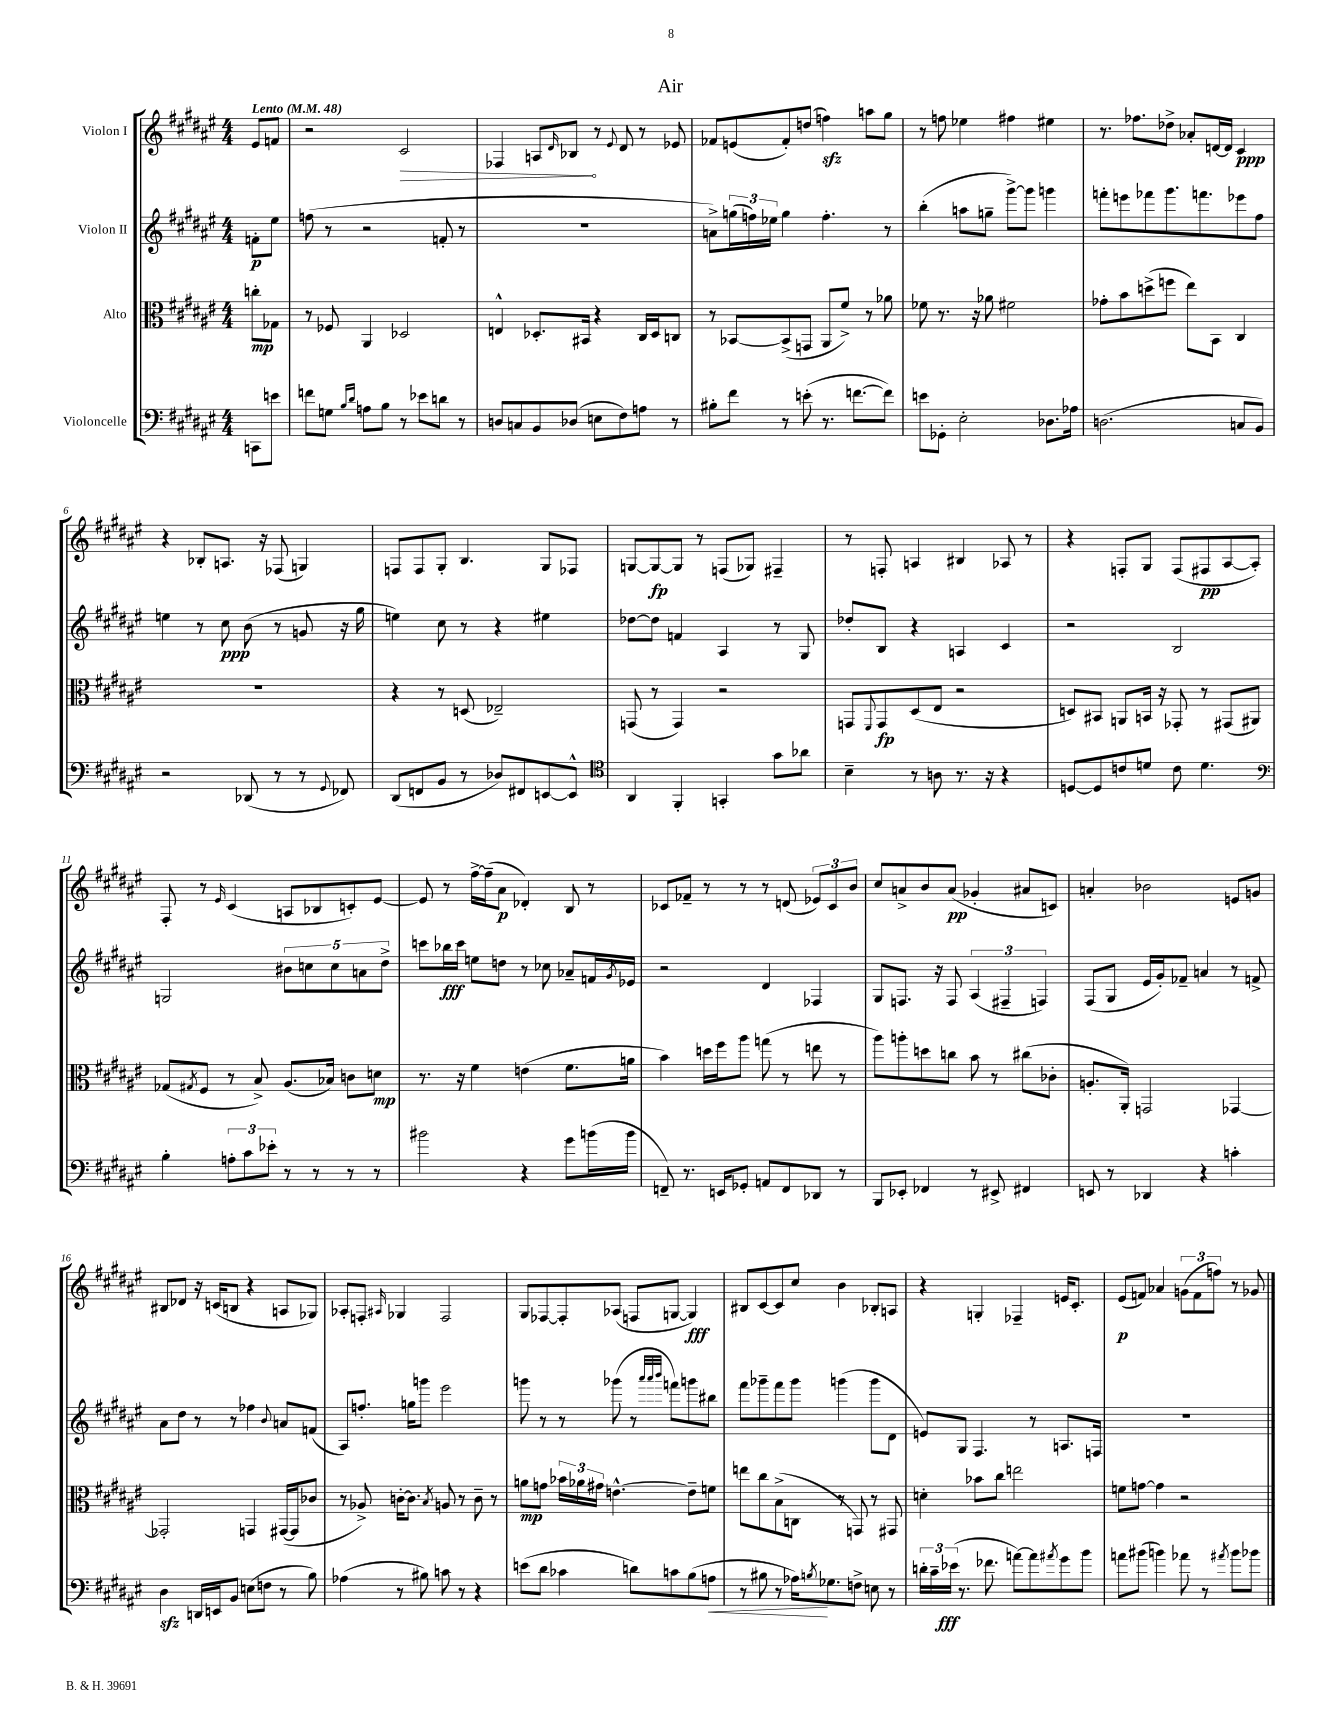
\header { title = "Air" }
<<
\new StaffGroup <<
\new Staff = "s0" \with { instrumentName = "Violon I" } {
    \clef treble \key fis \major \numericTimeSignature \time 4/4 \partial 4 \tempo "Lento" 4 = 48
    eis'8 f'8 |
    r2 \once \override Hairpin.circled-tip = ##t cis'2\> |
    fes4 a8 \grace { dis'16 } bes8\! r8 \appoggiatura { eis'8 } dis'8 r8 ees'8 |
    fes'8 e'8( fes'8-.) d''8( f''4\sfz) a''8 gis''8 |
    r8 f''8 ees''4 fis''4 eis''4 |
    r8. fes''8. des''8-> aes'8-. d'16~ d'16 cis'4\ppp |
    r4 bes8-. a8. r16 fes8( g4) |
    f8 f8 gis8-. b4. gis8 fes8 |
    g8~ g8~\fp g8 r8 f8( ges8) fis4-- |
    r8 f8-. a4 bis4 aes8 r8 |
    r4 f8-. gis8 f8( fis8\pp ais8~ ais8-.) |
    fis8-. r8 \grace { eis'16 } cis'4( a8 bes8 c'8-.) eis'8~ |
    eis'8 r8 fis''16~-> fis''16--( ais'8\p des'4-.) b8 r8 |
    ces'8 fes'8-- r8 r8 r8 d'8( \tuplet 3/2 { ees'8) ces'8 b'8 } |
    cis''8 a'8-> b'8 a'8\pp( ges'4-. ais'8 c'8) |
    a'4-. bes'2 e'8 g'8 |
    bis8 des'8 r16 c'16( b8 r4 a8 ges8) |
    aes8-. f8-. \grace { ais16 } ges4 f2 |
    gis8 fes8~ fes8-. aes8( f8 g8~ g4\fff) |
    bis8 cis'8~ cis'8 cis''8 b'4 bes8-. a8 |
    r4 g4-. fes4-- e'16 cis'8.-. |
    eis'8\p( f'8) aes'4 \tuplet 3/2 { g'8( f'8 f''8) } r8 ges'8 \bar "|." |
}
\new Staff = "s1" \with { instrumentName = "Violon II" } {
    \clef treble \key fis \major \numericTimeSignature \time 4/4 \partial 4
    f'8-.\p eis''8 |
    f''8( r8 r2 f'8-. r8 |
    R1 |
    a'8->) \tuplet 3/2 { g''16( f''16) ees''16 } g''4 f''4.-. r8 |
    b''4-.( a''8 g''8-- gis'''8~->) gis'''8 g'''4 |
    f'''8-. e'''8 fes'''8 gis'''8. f'''8. ees'''8 fis''8 |
    e''4 r8 cis''8\ppp b'8( r8 g'8 r16 gis''16 |
    e''4) cis''8 r8 r4 eis''4 |
    des''8~ des''8 f'4 ais4 r8 gis8 |
    des''8-. b8 r4 a4 cis'4 |
    r2 b2 |
    g2 \tuplet 5/4 { bis'8 c''8 c''8 a'8 dis''8-> } |
    c'''8 bes''16\fff c'''16 e''8 d''8 r8 ces''8 aes'8-- f'16 \acciaccatura { gis'8 } ees'16 |
    r2 dis'4 fes4 |
    gis8 f8. r16 f8 \tuplet 3/2 { ais4( fis4-- f4) } |
    fis8( gis8 eis'16 gis'16-.) fes'8-- a'4 r8 f'8-> |
    ais'8 dis''8 r8 r8 fes''4 \appoggiatura { b'8 } a'8 f'8( |
    ais8) f''8.-. g''16 g'''8 eis'''2 |
    g'''8 r8 r8 ges'''8( r8 \grace { ais'''32 ais'''32 b'''32 } f'''8) g'''8 bis''8 |
    fis'''8 ges'''8-- fis'''8 ges'''8 g'''4( g'''8 dis'8 |
    e'8) gis8 fis4. r8 a8. f16 |
    R1 \bar "|." |
}
\new Staff = "s2" \with { instrumentName = "Alto" } {
    \clef alto \key fis \major \numericTimeSignature \time 4/4 \partial 4
    c''8-.\mp ges8 |
    r8 fes8 ais,4 des2 |
    e4-^ des8.-. bis,16 r4 cis16 des16 c8 |
    r8 bes,8~ bes,8->( g,8 ais,8 fis'8->) r8 aes'8 |
    fes'8 r8. r16 aes'8 fis'2 |
    ges'8-. b'8 d''8->( f''8 eis''8) b,8 cis4 |
    R1 |
    r4 r8 d8( ees2--) |
    g,8( r8 g,4) r2 |
    g,8 \appoggiatura { fis,8 } g,8\fp dis8( eis8 r2 |
    d8) bis,8 a,8 b,16 r16 ges,8-. r8 gis,8( ais,8) |
    ges8( \acciaccatura { gis8 } fis8 r8 b8->) ais8.( bes16) c'8 d'8\mp |
    r8. r16 fis'4 e'4( fis'8. a'16 |
    b'4) d''16 fis''16 ais''8 g''8( r8 e''8 r8 |
    ais''8) a''8-. d''8 c''8 b'8 r8 cis''8( ces'8-. |
    a8.-. ais,16-.) g,2 ges,4~ |
    ges,2-. g,4 gis,16~( gis,16 ces'8 |
    r8 aes8->) c'16~-. c'8. \acciaccatura { b8 } a8 r8 c'8-- r8 |
    a'8\mp g'8 \tuplet 3/2 { bes'16 aes'16 gis'16 } e'4.~-^ e'8-- f'8 |
    e''8 cis''8 b8->( c8 r8 g,8) r8 gis,8 |
    d'4-. bes'8 cis''8 e''2 |
    f'8 g'8~ g'4 r2 \bar "|." |
}
\new Staff = "s3" \with { instrumentName = "Violoncelle" } {
    \clef bass \key fis \major \numericTimeSignature \time 4/4 \partial 4
    c,8 e'8 |
    f'8 g8 \grace { b16 dis'16 } a8 b8 r8 ees'8 d'8 r8 |
    d8 c8 b,8 des8( e8 fis8) a8 r8 |
    bis8-. fis'8 r8 e'8-.( r8. f'8.~ f'8) |
    e'8 ges,8-. eis2-. des8. aes16 |
    d2.( c8 b,8) |
    r2 des,8( r8 r8 \appoggiatura { gis,8 } fes,8) |
    dis,8( f,8 b,8 r8 des8) fis,8 e,8~ e,8-^ |
    \clef tenor ais,4 fis,4-. g,4-. gis'8 aes'8 |
    b4-- r8 a8 r8. r16 r4 |
    d8~ d8 c'8 d'8 c'8 d'4. |
    \clef bass b4-. \tuplet 3/2 { a8-. cis'8 ees'8-. } r8 r8 r8 r8 |
    bis'2 r4 gis'8 b'16( b'16 |
    f,8--) r8. e,16 ges,8-. a,8 f,8 des,8 r8 |
    b,,8 ees,8-. fes,4 r8 eis,8-> fis,4 |
    e,8 r8 des,4 r4 c'4-. |
    dis4\sfz d,16 e,16 b,8 e8( f8 r8 b8) |
    aes4( r8 bis8) c'8 r8 r4 |
    e'8( dis'8 ces'4 d'8) c'8 b8( a8\< |
    r8 bis8 r8 aes16\!) \acciaccatura { b8 } ges8. f8-> e8 r8 |
    \tuplet 3/2 { d'16-. cis'16-- ees'16\fff( } r8. fes'8. a'8~) a'8 \acciaccatura { ais'8 } gis'8 b'8 |
    a'8 bis'8( b'4) aes'8 r8 \acciaccatura { ais'8 } b'8 bes'8 \bar "|." |
}
>>
>>
